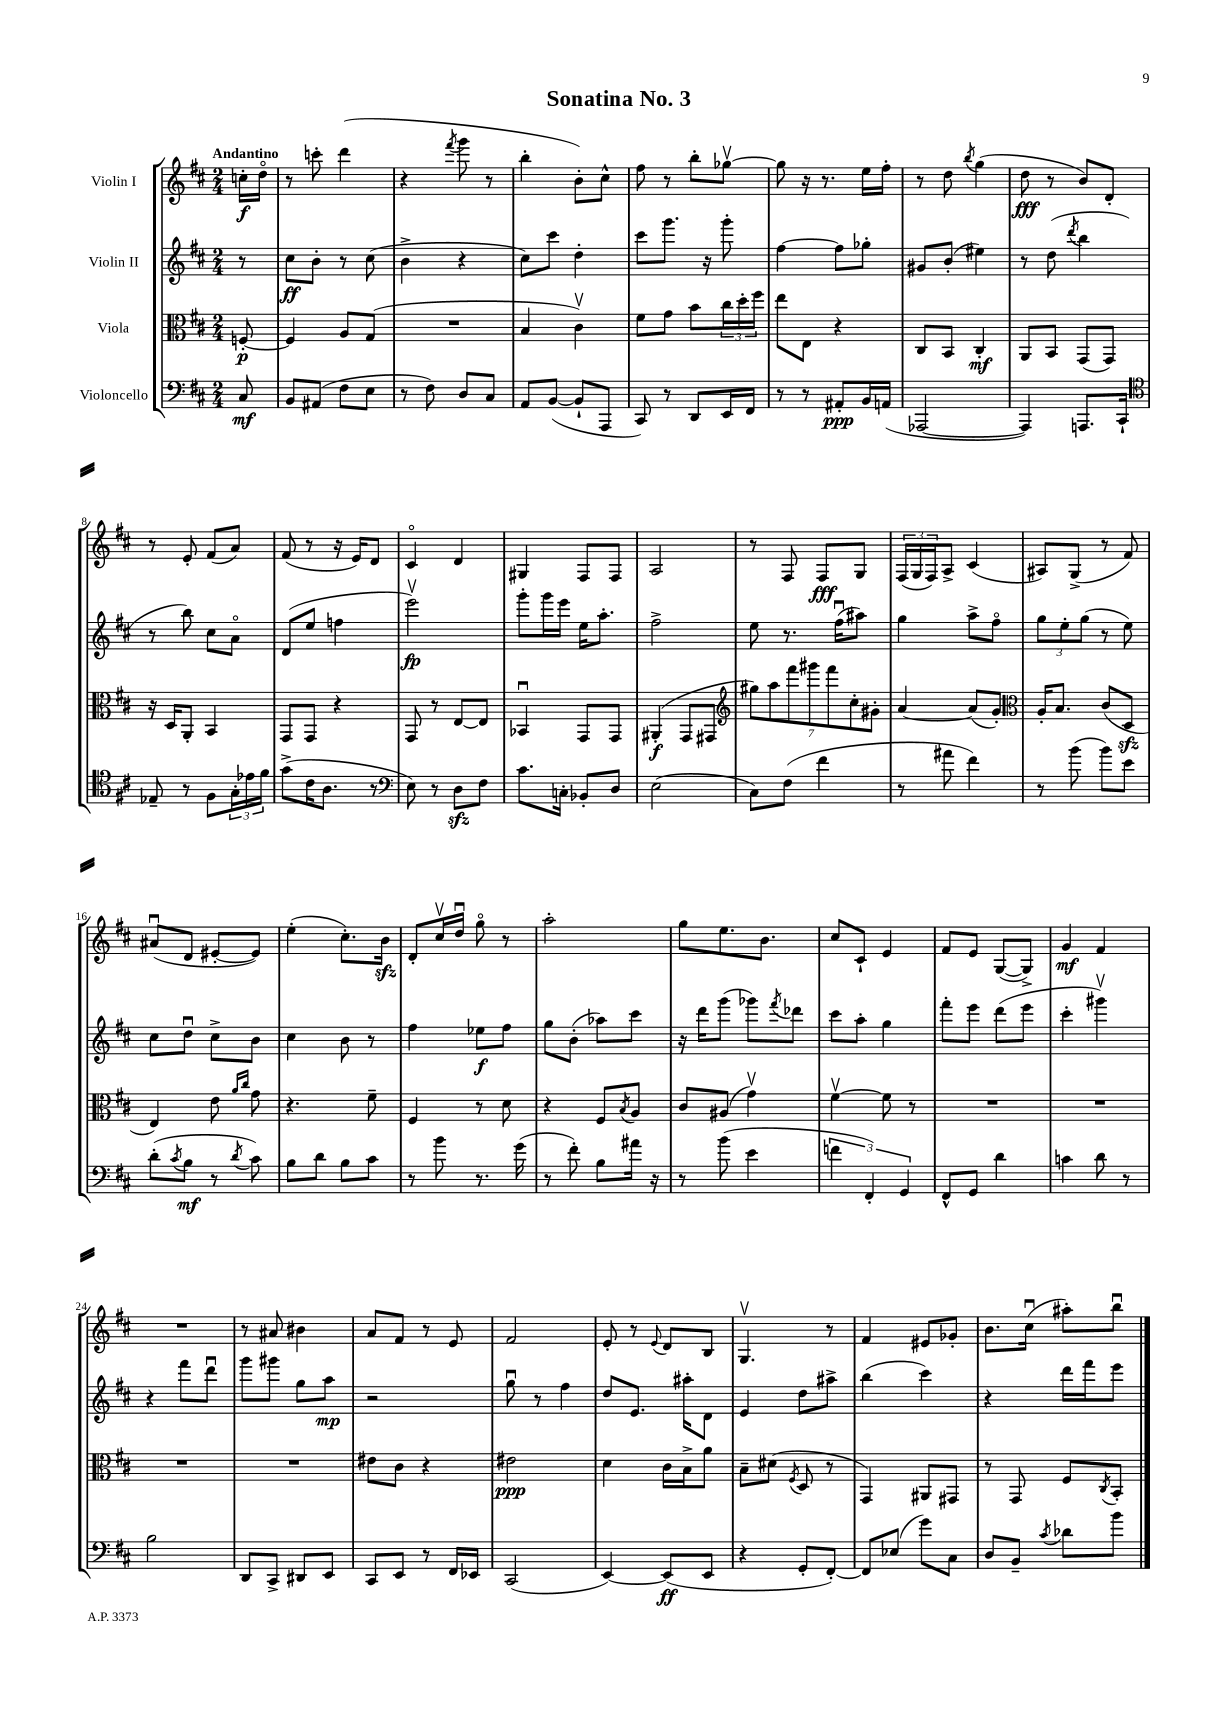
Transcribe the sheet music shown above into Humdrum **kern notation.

**kern	**kern	**kern	**kern
*staff4	*staff3	*staff2	*staff1
*clefF4	*clefC3	*clefG2	*clefG2
*k[f#c#]	*k[f#c#]	*k[f#c#]	*k[f#c#]
*M2/4	*M2/4	*M2/4	*M2/4
8C#	[8F'	8r	16cc'
.	.	.	16ddo
=	=	=	=
8BB	4F]	8cc#	8r
(8AA#	.	8b'	8ccc'
8F#	8A	8r	(4ddd
8E	(8G	(8cc#	.
=	=	=	=
8r	2r	4b^	4r
8F#)	.	.	.
.	.	.	8qfff#
8D	.	4r	8ggg
8C#	.	.	8r
=	=	=	=
8AA	4B	8cc#)	4bb'
([8BB	.	8ccc#	.
8BB`]	4c#v)	4dd'	8b')
8AAA	.	.	8cc#^^
=	=	=	=
8CC#)	8f#	8ccc#	8ff#
8r	8g	8.ggg	8r
8DD	8b	.	8bb'
.	.	16r	.
16EE	24cc#	8ggg'	[8gg-v
.	24dd'	.	.
16FF#	.	.	.
.	24ff#	.	.
=	=	=	=
8r	8ee	[4ff#	8gg-]
8r	8E	.	16r
.	.	.	8.r
8AA#'	4r	8ff#]	.
16BB	.	8gg-'	16ee
(16AA	.	.	16ff#'
=	=	=	=
[2AAA-	8C#	8g#	8r
.	8BB	(8b'	8dd
.	.	.	8qbb
.	4C#'	4ee#)	(4gg
=	=	=	=
4AAA-])	8AA	8r	8dd
.	8BB	(8dd	8r
.	.	8qddd	.
8.AAA	(8GG	4bb	8b)
.	8GG)	.	8d'
16CC#`	.	.	.
=	=	=	=
*clefC4	*	*	*
8E-~	16r	8r	8r
.	16D	.	.
8r	8AA'	8bb)	8e'
8F#	4BB	8cc#	(8f#
24G'	.	8ao	8a)
24e-	.	.	.
24f#	.	.	.
=	=	=	=
(8g^	8GG	(8d	(8f#
16c#	8GG	8ee	8r
8.A	.	.	.
.	4r	4ff	16r
.	.	.	16e)
8r	.	.	8d
=	=	=	=
*clefF4	*	*	*
8E)	8GG	2eeev)	4c#o
8r	8r	.	.
8D	[8E	.	4d
8F#	8E]	.	.
=	=	=	=
8.c#	4BB-u	8ggg'	4G#
.	.	16ggg	.
16C'	.	16eee	.
8BB-'	8GG	16ee	8F#
.	.	8.aa'	.
8D	8GG	.	8F#
=	=	=	=
(2E	(4AA#'	2ff#^	2A
.	8GG	.	.
.	8GG#	.	.
=	=	=	=
*	*clefG2	*	*
8C#)	14gg#)	8ee	8r
.	14aa	.	.
(8F#	.	8.r	8F#
.	14fff#	.	.
.	14ggg#	.	.
4f#	.	.	8F#
.	14fff#	.	.
.	.	(16ff#u	.
.	14cc#'	.	.
.	.	8aa#)	8G
.	14g#'	.	.
=	=	=	=
8r	[4a	4gg	(24F#
.	.	.	24G
.	.	.	24F#)
8a#	.	.	8A^
4f#)	(8a]	8aa^	(4c#
.	8g')	8ff#o	.
=	=	=	=
*	*clefC3	*	*
8r	16A'	12gg	8A#)
.	8.B	.	.
.	.	12ee'	.
(8b	.	.	(8G^
.	.	(12gg	.
8b)	(8c#	8r	8r
8e	8D	8ee)	8f#)
=	=	=	=
(8d'	4E)	8cc#	(8a#u
8qc#	.	.	.
8B	.	8ddu	8d
8r	8e	8cc#^	[8e#'
.	16qqa	.	.
8qd	16qqcc#	.	.
8c#)	8g	8b	8e#])
=	=	=	=
8B	4.r	4cc#	(4ee'
8d	.	.	.
8B	.	8b	8.cc#')
8c#	8f#~	8r	.
.	.	.	16b
=	=	=	=
8r	4F#	4ff#	8d'
8b	.	.	16cc#v
.	.	.	16ddu
8.r	8r	8ee-	8ggo
.	8d	8ff#	8r
(16g	.	.	.
=	=	=	=
8r	4r	8gg	2aa'
8f#')	.	(8b'	.
8B	8F#	8aa-)	.
.	8qB	.	.
16a#	8A	8ccc#	.
16r	.	.	.
=	=	=	=
8r	8c#	16r	8gg
.	.	16ddd	.
(8b	(8A#	(8ggg	8.ee
4e	4gv)	8ggg-)	.
.	.	.	8.b
.	.	8qfff#	.
.	.	8ddd-	.
=	=	=	=
6f	[4f#v	8ccc#	8cc#
.	.	8aa'	8c#`
6FF#')	.	.	.
.	8f#]	4gg	4e
6GG	.	.	.
.	8r	.	.
=	=	=	=
8FF#^^	2r	8fff#'	8f#
8GG	.	8eee	8e
4d	.	(8ddd	([8G
.	.	8eee	8G^])
=	=	=	=
4c	2r	4ccc#'	4g
8d	.	4ggg#v)	4f#
8r	.	.	.
=	=	=	=
2B	2r	4r	2r
.	.	8fff#	.
.	.	8dddu	.
=	=	=	=
8DD	2r	8ggg	8r
8CC#^	.	8ggg#	8a#
8DD#	.	8gg	4b#
8EE	.	8aa	.
=	=	=	=
8CC#	8e#	2r	8a
8EE	8c#	.	8f#
8r	4r	.	8r
16FF#	.	.	8e
16EE-	.	.	.
=	=	=	=
(2CC#	2e#	8ggu	2f#
.	.	8r	.
.	.	4ff#	.
=	=	=	=
[4EE)	4d	8dd	8e'
.	.	8.e	8r
.	.	.	8qqe
(8EE]	16c#	.	8d
.	16B^	16aa#'	.
8EE	8a	8d	8B
=	=	=	=
4r	8B~	4e	4.Gv
.	(8d#	.	.
.	8qF#	.	.
8GG'	8D	8dd	.
[8FF#')	8r	8aa#^	8r
=	=	=	=
8FF#]	4GG)	(4bb	4f#
(8E-	.	.	.
8g)	8AA#	4ccc#)	8e#
8C#	8GG#	.	8g-'
=	=	=	=
8D	8r	4r	8.b
8BB~	8GG	.	.
.	.	.	(16cc#u
8qc#	.	.	.
8d-	8F#	16ddd	8aa#')
.	.	16fff#	.
.	8qC#	.	.
8b	8BB'	8eee	8bbu
==	==	==	==
*-	*-	*-	*-
